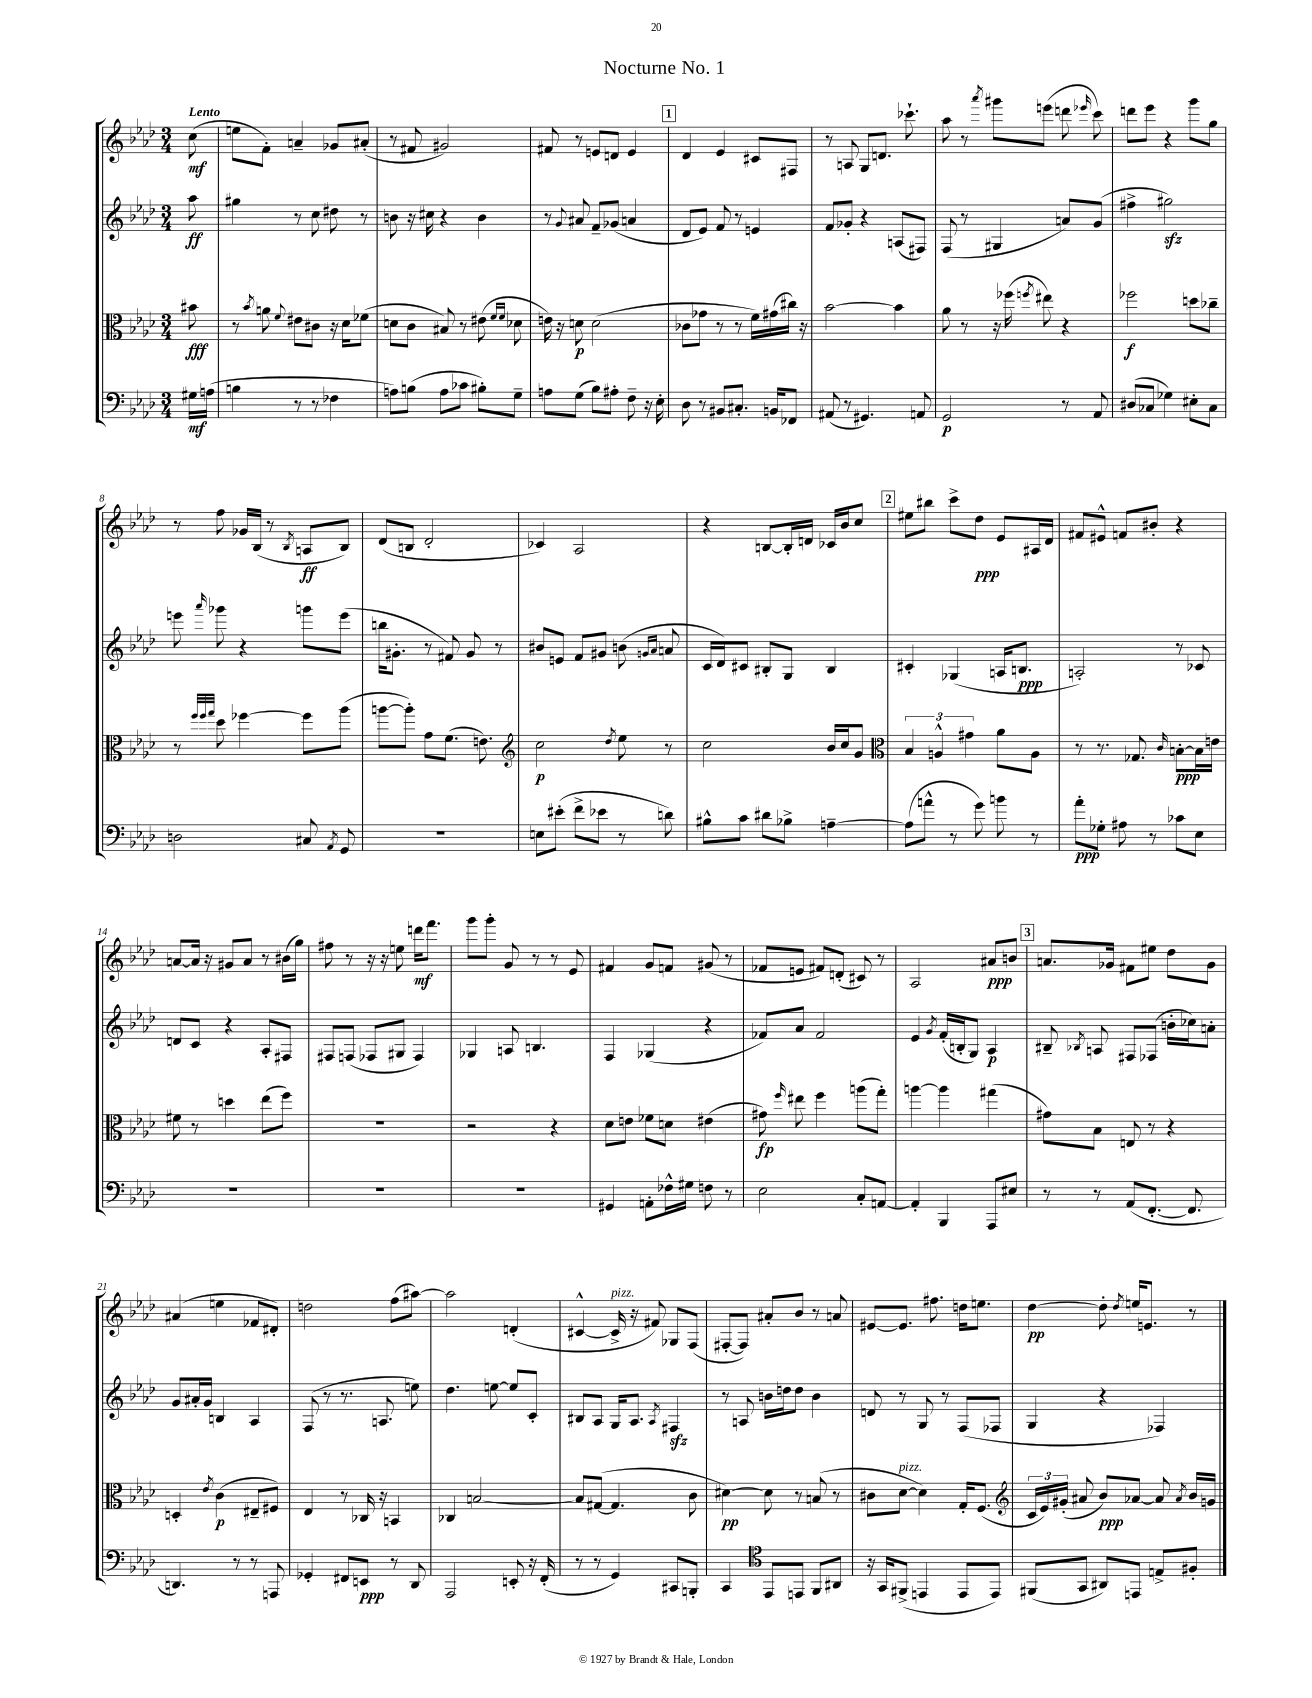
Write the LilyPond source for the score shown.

\header { title = "Nocturne No. 1" }
<<
\new StaffGroup <<
\new Staff = "s0" {
    \clef treble \key aes \major \numericTimeSignature \time 3/4 \partial 8 \tempo "Lento"
    \autoBeamOff c''8\mf( |
    e''8[ f'8]-.) a'4-- ges'8[ ais'8]-.( |
    r8 fis'8 gis'2) |
    fis'8 r8 e'8[ d'8] e'4 |
    \mark \markup { \box "1" } des'4 ees'4 cis'8[ fis8] |
    r8 a8 g8[ d'8.] ces'''8.-! |
    aes''8 r8 \acciaccatura { aes'''8 } gis'''8[ e'''8]( d'''8 \grace { ees'''16 } c'''8) |
    d'''8[ ees'''8] r4 g'''8[ g''8] |
    r8 f''8 ges'16[ bes16]( r8 \acciaccatura { bes8 } a8[\ff bes8]) |
    des'8[( b8] des'2-. |
    ces'4) aes2 |
    r4 b8[~ b16-. d'16] ces'16[ bes'16 c''8] |
    \mark \markup { \box "2" } eis''8[ bis''8] c'''8[-> des''8]\ppp ees'8[ ais16 des'16] |
    fis'8[ eis'8]-^ f'8[ bis'8]-. r4 |
    a'8[~ a'16] r16 gis'8[ a'8] r8 bis'16[( g''16]) |
    fis''8 r8 r16 r16 e''8 d'''16[\mf f'''8.] |
    g'''8[ g'''8]-. g'8 r8 r8 ees'8 |
    fis'4 g'8[ f'8] gis'8( r8 |
    fes'8[ e'8] fis'8[) d'8]-.( cis'8) r8 |
    aes2 ais'8[\ppp b'8] |
    \mark \markup { \box "3" } a'8.[ ges'16] fis'8[ eis''8] des''8[ ges'8] |
    ais'4( e''4 fes'8[ dis'8]-.) |
    d''2 f''8[( ais''8]~) |
    ais''2 d'4-.( |
    cis'4~-^ cis'16->^\markup { \italic "pizz." } r16 fis'8) ges8[ f8]( |
    fis8[~-. fis8]) ais'8[-. bes'8] r8 a'8 |
    eis'8[~ eis'8.] fis''8. d''16[ e''8.] |
    des''4~\pp des''8-. \acciaccatura { des''8 } e''16[ e'8.] r8 \bar "|." |
}
\new Staff = "s1" {
    \clef treble \key aes \major \numericTimeSignature \time 3/4 \partial 8
    \autoBeamOff aes''8\ff |
    gis''4 r8 c''8 dis''8 r8 |
    b'8 r16 cis''16 r4 b'4 |
    r8 \appoggiatura { g'8 } ais'8 f'8[-- ges'8]( a'4 |
    \mark \markup { \box "1" } des'8[ ees'8]) f'8 r8 e'4 |
    f'8[ ges'8]-. r4 a8[( fis8]) |
    f8( r8 gis4 a'8[) g'8]( |
    fis''4-> gis''2\sfz) |
    e'''8 \grace { aes'''16 } ges'''8 r4 g'''8[ e'''8]( |
    b''16[ gis'8.]-. r8 fis'8) gis'8 r8 |
    bis'8[ e'8] f'8[ gis'8] b'8( \grace { g'16[ aes'16] } a'8 |
    c'16[ des'16) cis'8] bis8[-. g8] bis4 |
    \mark \markup { \box "2" } cis'4-. ges4( a16[ b8.]\ppp |
    a2-.) r8 ces'8 |
    d'8[ c'8] r4 aes8[-. fis8] |
    fis8[ f8]( fes8[ gis8] fes4) |
    ges4 a8 b4. |
    f4 ges4( r4 |
    fes'8[) aes'8] fes'2 |
    ees'4 \acciaccatura { g'8 } f'16[-.( b16-. g8]) aes4\p |
    \mark \markup { \box "3" } bis8-- \acciaccatura { bes8 } a8 fis8[ fes8]( b'16[-. ces''16) a'8]-. |
    g'8[ ais'16-. g'16] b4 aes4 |
    f8( r8 r8. a8. e''8) |
    des''4. e''8~ e''8[ c'8]-. |
    bis8[ aes8] g16[ aes8.] \acciaccatura { aes8 } fis4\sfz |
    r8 a8 b'16[ d''16 d''8] b'4 |
    d'8 r8 g8 r8 f8[( fes8] |
    g4 r4 fes4) \bar "|." |
}
\new Staff = "s2" {
    \clef alto \key aes \major \numericTimeSignature \time 3/4 \partial 8
    \autoBeamOff bis'8\fff |
    r8 \acciaccatura { bes'8 } a'8 \appoggiatura { f'8 } eis'8[ cis'8] r16 des'16[ fes'8]( |
    d'8[ c'8] bis8) r8 eis'8( \grace { f'16[ f'16] } des'8 |
    e'16) r16 d'8\p d'2( |
    \mark \markup { \box "1" } ces'8[ ges'8] r8 r8 f'16[) gis'16( cis''16]) r16 |
    bes'2~ bes'4 |
    aes'8 r8 r16 fes''16( \acciaccatura { f''8 } eis''8) r4 |
    fes''2\f d''8[ ces''8]-- |
    r8 \grace { f''32[ f''32 g''32] } des''8 fes''4~ fes''8[ aes''8]( |
    a''8[~ a''8]-.) g'8[ f'8.]( e'8.) |
    \clef treble c''2\p \acciaccatura { des''8 } ees''8 r8 |
    c''2 bes'16[ c''16 g'8] |
    \mark \markup { \box "2" } \clef alto \tuplet 3/2 { bes4 a4-^ gis'4 } aes'8[ a8] |
    r8 r8. ges8. \grace { c'16 } b8[~-.\ppp b16 e'16] |
    fis'8 r8 d''4 ees''8[( f''8]) |
    R2. |
    r2 r4 |
    des'8[ e'8] fes'8[ d'8] eis'4( |
    gis'8\fp) \grace { f''16 } eis''8 f''4 a''8[( g''8]-.) |
    a''4~ a''4 gis''4( |
    \mark \markup { \box "3" } gis'8[) bes8] e8 r8 r4 |
    d4-. \acciaccatura { ees'8 } c'4\p( eis8[-- fis8]) |
    ees4 r8 ces16 r16 b,4 |
    ces4 b2~ |
    b8[ gis8]~( gis4. c'8 |
    dis'4~\pp) dis'8 r8 b8( r8 |
    cis'8[ des'8]~^\markup { \italic "pizz." } des'4) g16[-. f8.]( |
    \clef treble \tuplet 3/2 { c'16[ ees'16) gis'16]-.( } ais'8 bes'8[\ppp) aes'8]~ aes'8 \acciaccatura { aes'8 } bes'16[ g'16] \bar "|." |
}
\new Staff = "s3" {
    \clef bass \key aes \major \numericTimeSignature \time 3/4 \partial 8
    \autoBeamOff gis16[\mf a16]( |
    b4 r8 r8 fes4 |
    a8[) b8]( a8[ ces'8] bis8[-.) g8]-- |
    a8[ g8]( bes8[) ais8]-. f8-- r16 ees16-. |
    \mark \markup { \box "1" } des8 r8 bis,8[ cis8.]-. b,16[ fes,8] |
    ais,8( r8 gis,4.) a,8 |
    g,2\p r8 aes,8 |
    dis8[( ces8] ges4) eis8[-. ces8] |
    d2 cis8 \acciaccatura { aes,8 } g,8 |
    R2. |
    e8[ eis'8]-.( f'8[-> ees'8] r8 d'8) |
    bis8[-^ c'8] dis'8[ bes8]-> a4~-- |
    \mark \markup { \box "2" } a8[( a'8]-^ r8 g'8) b'8 r8 |
    aes'8[-.\ppp ges8]-. ais8 r8 ces'8[ ees8] |
    R2. |
    R2. |
    R2. |
    gis,4 a,8[-. fes16-^ gis16] f8 r8 |
    ees2 c8[-. a,8]~ |
    a,4-. bes,,4 aes,,8[ eis8] |
    \mark \markup { \box "3" } r8 r8 aes,8[( f,8.]~-. f,8. |
    d,4.) r8 r8 a,,8 |
    ges,4-. fis,8[ e,8]\ppp r8 des,8 |
    aes,,2 e,8-. r16 f,16-.( |
    r8 r8 g,4) cis,8[ b,,8]-. |
    c,4 \clef tenor ees,8[ e,8] f,8[ ais,8] |
    r16 g,16[ fis,8]->( e,4 e,8[ e,8]) |
    fis,8[( g,8] ais,8[) e,8] e8[-> fis8]-. \bar "|." |
}
>>
>>
